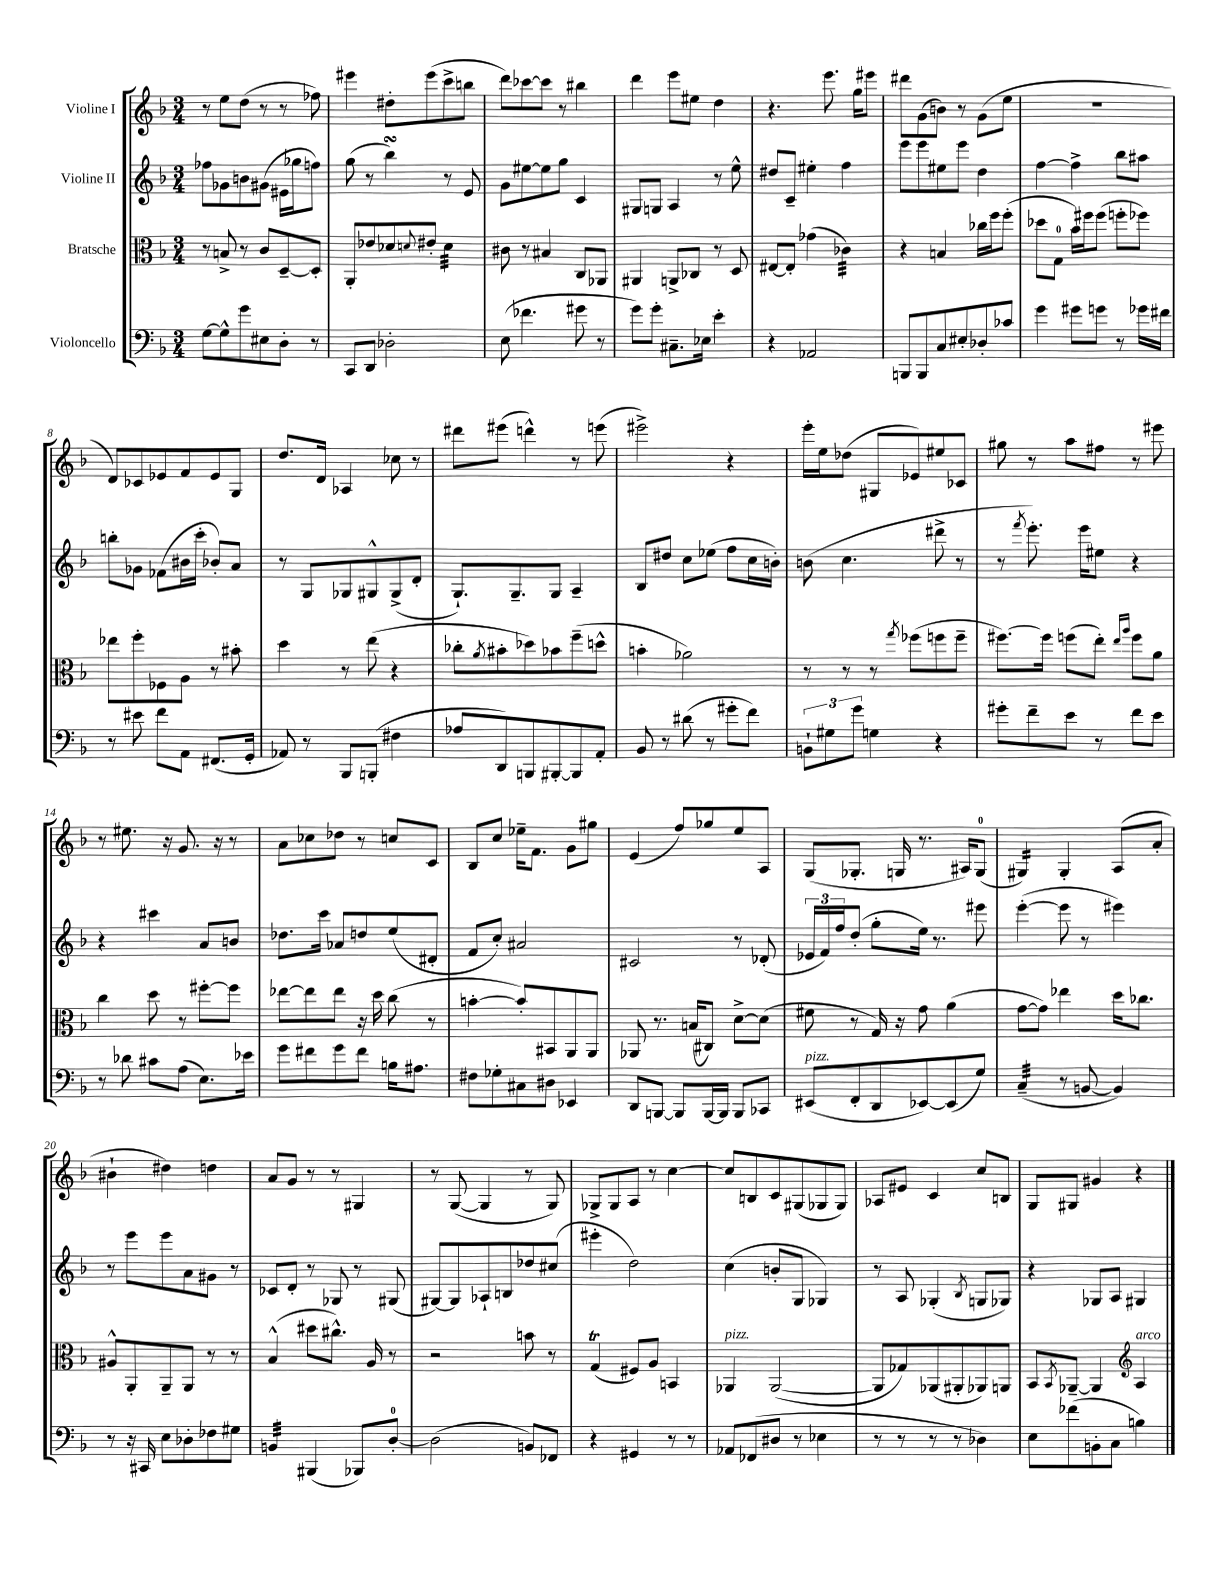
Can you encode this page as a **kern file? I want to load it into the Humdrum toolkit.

**kern	**kern	**kern	**kern
*staff4	*staff3	*staff2	*staff1
*clefF4	*clefC3	*clefG2	*clefG2
*k[b-]	*k[b-]	*k[b-]	*k[b-]
*M3/4	*M3/4	*M3/4	*M3/4
[8G	8r	8ff-	8r
8G^^]	8B^	8g-	8ee
8g	8r	8b	(8dd
8E#	8c	(8g#	8r
8D'	[8D~	16e#	8r
.	.	16gg-	.
8r	8D']	8ff)	8ff-)
=	=	=	=
8CC	8AA'	(8gg	4eee#
8DD	8e-	8r	.
2D-'	8d-	4bb-)	8dd#'
.	8qqd	.	.
.	8e#'	.	(8eee#
.	4d	8r	8ccc^
.	.	8e	8bb
=	=	=	=
(8E	8c#	8g	8ddd)
4.f-	8r	[8ee#	[8ccc-
.	4B#	8ee#]	8ccc-]
.	.	8gg	8r
8g#	8C	4c	4bb#
8r	8AA-	.	.
=	=	=	=
8g)	4AA#	8G#	4ddd
8g'	.	8G	.
8.C#~	8AA^	4A	8eee
.	8C-	.	8ee#
16E-	.	.	.
4e'	8r	8r	4dd
.	8D	8ee^^	.
=	=	=	=
4r	[8E#	8dd#	4.r
.	8E#']	8c~	.
2AA-	(4g-	4ee#'	.
.	.	.	8.eee
.	4c-)	4ff	.
.	.	.	16gg
.	.	.	8eee#
=	=	=	=
8BBB	4r	8eee	8ddd#
8BBB	.	8eee	(8g
8C	4B	8ee#	8b)
8E#'	.	8eee	8r
8D-'	16cc-	4dd	(8g
.	16ff	.	.
8c-	(8ff'	.	8ee
=	=	=	=
4g	8dd-	[4ff	2.r
.	8G	.	.
8g#	16b-)	4ff^]	.
.	16ff#	.	.
8g	(8ff#	.	.
8r	8ff'	8bb-	.
16g-	8ff-)	8aa#	.
16f#	.	.	.
=	=	=	=
8r	8ee-	8bb'	8d)
8e#	8ff'	8g-	8c-
8f	8F-	(8f-	8e-
8AA	8A	16b#	8f
.	.	16ccc'	.
(8.FF#	8r	8b-')	8e-
.	8b#'	8a	8G
16GG'	.	.	.
=	=	=	=
8AA-)	4dd	8r	8.dd
8r	.	8G	.
.	.	.	16d
8BBB-	8r	8G-	4A-
(8BBB'	(8ee	8G#^^	.
4F#	4r	(8G#^	8cc-
.	.	8d'	8r
=	=	=	=
8A-	8cc-'	8.G`)	8ddd#
.	8qa	.	.
8DD)	8b#'	.	(8eee#
.	.	8.G~	.
8BBB	8dd-)	.	4ddd^^)
[8BBB#'	8b-	8G	.
8BBB#]	(8ff~	4A~	8r
8AA'	8dd^^	.	(8eee
=	=	=	=
8BB-	4b'	8B-	2eee#^)
8r	.	8dd#	.
(8d#	2a-)	8cc	.
8r	.	(8ee-	.
8g#'	.	8ff	4r
8f)	.	16cc	.
.	.	16b')	.
=	=	=	=
12BB`	8r	(8b	16eee'
.	.	.	16ee
12G#	.	.	.
.	8r	4.cc	(8dd-
12g	.	.	.
4G	8r	.	8G#
.	8qgg	.	.
.	(8ff-	.	8e-)
4r	8ff	8ddd#^	8ee#
.	8ff~	8r	8c-
=	=	=	=
8g#'	[8.ff#)	8r	8gg#
.	.	8qfff	.
8f~	.	8.eee')	8r
.	16ff#]	.	.
8e	(8ff	.	8aa
.	.	16eee	.
8r	8ee')	8ee#	8ff#
.	16qqee	.	.
.	16qqaa	.	.
8f	8ff	4r	8r
8e	8a	.	8eee#
=	=	=	=
8r	4cc	4r	8r
8d-	.	.	8.ee#
8c#	8dd	4ccc#	.
.	.	.	16r
(8A	8r	.	8.g
8.E)	[8ff#'	8a	.
.	.	.	16r
.	8ff#]	8b	8r
16e-	.	.	.
=	=	=	=
8g	[8ee-	8.dd-	8a
8f#	8ee-]	.	8cc-
.	.	16ccc	.
8g	8ee-	8a-	8dd-
8f#	16r	8dd	8r
.	16dd	.	.
16B	(8cc	(8ee	8cc
8.A#	.	.	.
.	8r	8d#'	8c
=	=	=	=
8F#	[4b'	8f	8B-
8G-'	.	8cc')	8cc
8C#	8b'])	2a#	16ee-~
.	.	.	8.f
8D#	8BB#	.	.
4EE-	8AA	.	8g
.	8AA	.	8gg#
=	=	=	=
8DD	8AA-	2c#	(4e
[8BBB	8.r	.	.
8BBB]	.	.	8ff)
.	(16B	.	.
[16BBB	8C#)	.	8gg-
16BBB]	.	.	.
8BBB	[8d^	8r	8ee
8CC-	(8d]	(8d-'	8A
=	=	=	=
(8EE#	8f#	24e-	(8G
.	.	24f)	.
.	.	24ff	.
8FF'	8r	(8dd'	8.G-'
8DD	16G)	8gg'	.
.	16r	.	16G
[8EE-)	8g	16ee)	8.r
.	.	8.r	.
(8EE-]	(4a	.	.
.	.	.	16A#)
8G)	.	8eee#	(8G
=	=	=	=
(4C~	[8g	([4eee'	4G#)
.	8g])	.	.
8r	4ee-	8eee]	4G#'
[8BB	.	8r	.
4BB])	16dd	4eee#)	(8A
.	8.cc-	.	.
.	.	.	8a'
=	=	=	=
8r	8A#^^	8r	4b#`
16r	8AA'	8eee	.
16CC#	.	.	.
8E	8AA~	8eee	4dd#)
8D-'	8AA	8a	.
8F-	8r	8g#	4dd
8G#	8r	8r	.
=	=	=	=
4BB	(4B-^^	8c-	8a
.	.	8d'	8g
(4BBB#	8dd#	8r	8r
.	8.cc#^^)	8G-	8r
8BBB-)	.	8r	4G#
.	16A	.	.
[8D'	8r	(8G#	.
=	=	=	=
(2D]	2r	[8G#)	8r
.	.	8G#]	([8G
.	.	8A-`	4G]
.	.	8B	.
8BB)	8b	8dd-	8r
8FF-	8r	(8cc#	8G)
=	=	=	=
4r	(4G	4eee#'	8G-^
.	.	.	8G-
4GG#	8F#)	2dd)	8A
.	8A	.	8r
8r	4BB	.	[4cc
8r	.	.	.
=	=	=	=
8AA-	4AA-	(4cc	8cc]
(8FF-	.	.	8B
8D#	([2AA-	8b'	8c
8r	.	8G	(8G#
4E-	.	4G-)	8G-
.	.	.	8G-)
=	=	=	=
8r	8AA-]	8r	8A-
8r	8G-)	8A	8e#
8r	(8AA-	(4G-'	4c
8r	8AA#'	.	.
.	.	8qB-	.
4D-)	8AA-)	8G	8cc
.	8AA	8G-)	8B
=	=	=	=
8E	8BB-	4r	8G
.	8qBB-	.	.
(8f-	[8AA-~	.	8G#
8BB'	4AA-]	8G-	4g#
8C	.	8A	.
*	*clefG2	*	*
4B)	4A	4G#	4r
==	==	==	==
*-	*-	*-	*-
